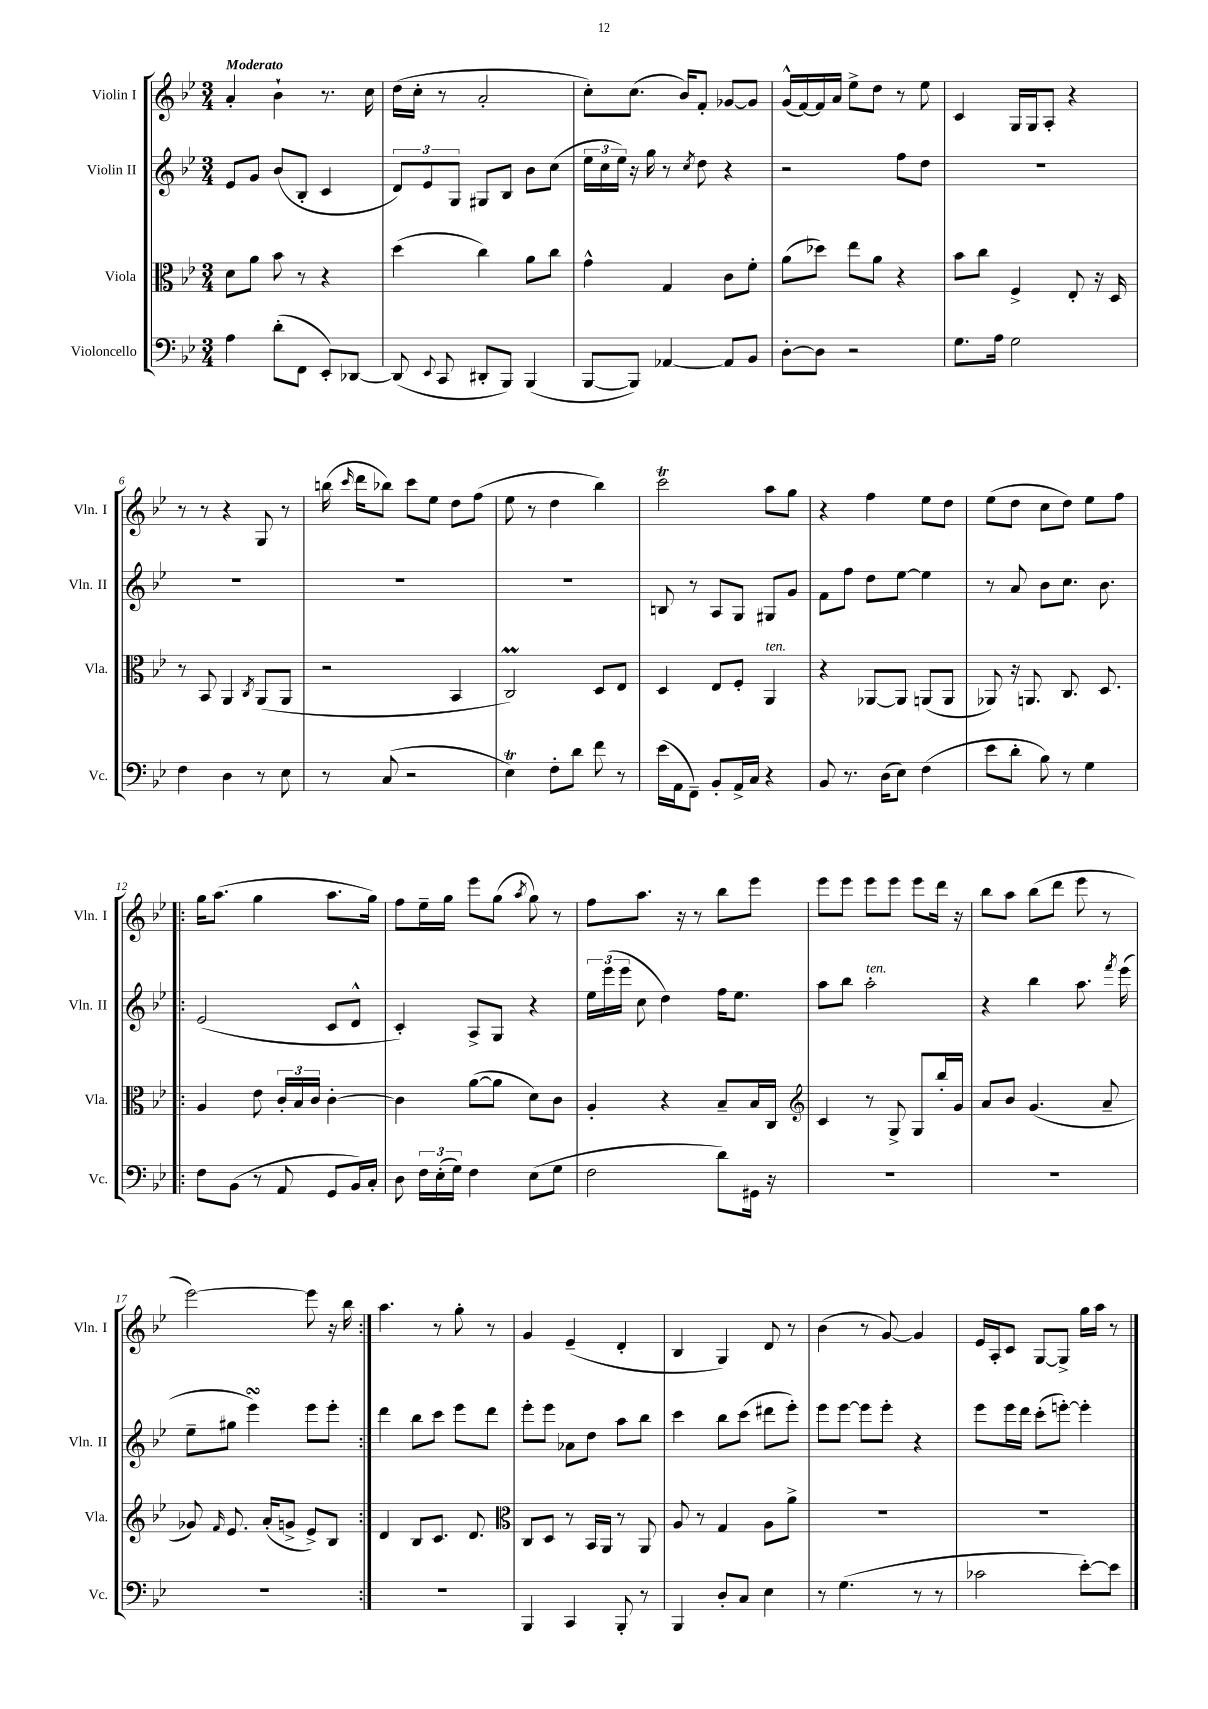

**kern	**kern	**kern	**kern
*staff4	*staff3	*staff2	*staff1
*clefF4	*clefC3	*clefG2	*clefG2
*k[b-e-]	*k[b-e-]	*k[b-e-]	*k[b-e-]
*M3/4	*M3/4	*M3/4	*M3/4
4A	8d	8e-	4a'
.	8a	8g	.
(8d'	8b-	(8b-	4b-`
8FF	8r	8B-'	.
8EE-')	4r	4c	8.r
[8DD-	.	.	.
.	.	.	16cc
=	=	=	=
(8DD-]	(4dd	12d)	(16dd
.	.	.	16cc'
.	.	12e-	.
8qqEE-	.	.	.
8CC	.	.	8r
.	.	12G	.
8DD#'	4cc)	8G#	2a'
8BBB-)	.	8B-	.
(4BBB-	8a	8b-	.
.	8cc	(8cc	.
=	=	=	=
[8BBB-	4g^^	24ee-	8cc')
.	.	24cc	.
.	.	24ee-)	.
8BBB-])	.	16r	(8.cc
.	.	16gg	.
[4AA-	4G	8r	.
.	.	.	16b-)
.	.	8qcc	.
.	.	8dd	8f'
8AA-]	8c	4r	[8g-
8BB-	8f'	.	8g-]
=	=	=	=
[8D'	(8a	2r	(16g^^
.	.	.	[16f)
8D]	8dd-)	.	16f]
.	.	.	16a
2r	8ee-	.	8ee-^
.	8a	.	8dd
.	4r	8ff	8r
.	.	8dd	8ee-
=	=	=	=
8.G	8b-	2.r	4c
.	8cc	.	.
16A	.	.	.
2G	4F^	.	16G
.	.	.	16G
.	.	.	8A'
.	8E-'	.	4r
.	16r	.	.
.	16D	.	.
=	=	=	=
4F	8r	2.r	8r
.	8BB-	.	8r
4D	4AA	.	4r
.	8qC	.	.
8r	(8AA	.	8G
8E-	8AA	.	8r
=	=	=	=
8r	2r	2.r	(16bb
.	.	.	16qqccc
.	.	.	16ddd
(8C	.	.	8bb-)
2r	.	.	8ccc
.	.	.	8ee-
.	4BB-	.	8dd
.	.	.	(8ff
=	=	=	=
4E-)	2C)	2.r	8ee-
.	.	.	8r
8F'	.	.	4dd
8d	.	.	.
8f	8D	.	4bb-)
8r	8E-	.	.
=	=	=	=
(16e-	4D	8B	2ccc
16AA	.	.	.
8FF~)	.	8r	.
8BB-'	8E-	8A	.
16AA^	8F'	8G	.
16C	.	.	.
4r	4AA	8G#	8aa
.	.	8g	8gg
=	=	=	=
8BB-	4r	8f	4r
8.r	.	8ff	.
.	[8AA-	8dd	4ff
(16D	.	.	.
8E-)	8AA-]	[8ee-	.
(4F	(8AA	4ee-]	8ee-
.	8AA	.	8dd
=	=	=	=
8e-	8AA-)	8r	(8ee-
8d'	16r	8a	8dd
.	8.AA	.	.
8B-)	.	8b-	8cc
8r	8.C	8.cc	8dd)
4G	.	.	8ee-
.	8.D	8.b-	.
.	.	.	8ff
=!|:	=!|:	=!|:	=!|:
8F	4A	(2e-	16gg
.	.	.	(8.aa
(8BB-	.	.	.
8r	8e-	.	4gg
8AA	24c'	.	.
.	24B-	.	.
.	24c	.	.
8GG	[4c'	8c	8.aa
16BB-)	.	8d^^	.
16C'	.	.	16gg)
=	=	=	=
8D	4c]	4c')	8ff
24F	.	.	16ee-~
(24E-'	.	.	.
.	.	.	16gg
24G)	.	.	.
4F	([8a	8A^	8eee-
.	8a]	8G	(8gg
.	.	.	8qaa
(8E-	8d)	4r	8gg)
8G	8c	.	8r
=	=	=	=
2F	4A'	24ee-	8ff
.	.	(24eee-	.
.	.	24eee-	.
.	.	8cc	8.aa
.	4r	4dd)	.
.	.	.	16r
.	.	.	8r
8d)	8B-~	16ff	8bb-
.	.	8.ee-	.
16GG#	16B-	.	8eee-
16r	16C	.	.
=	=	=	=
*	*clefG2	*	*
2.r	4c	8aa	8eee-
.	.	8bb-	8eee-
.	8r	2aa'	8eee-
.	8G^	.	8eee-
.	8G	.	8eee-
.	16bb-'	.	16ddd
.	16g	.	16r
=	=	=	=
2.r	8a	4r	8bb-
.	8b-	.	8aa
.	(4.g	4bb-	(8bb-
.	.	.	8ddd
.	.	8.aa	8eee-
.	8a~	.	8r
.	.	8qfff	.
.	.	(16eee-	.
=	=	=	=
2.r	8g-)	8ee-~	[2eee-)
.	16qqf	.	.
.	8.e-	8gg#	.
.	.	4eee-)	.
.	(16a'	.	.
.	8g^	.	.
.	8e-^)	8eee-	8eee-]
.	8B-	8eee-'	16r
.	.	.	16bb-
=:|!	=:|!	=:|!	=:|!
2.r	4d	4ddd	4.aa
.	8B-	8bb-	.
.	8.c	8ccc	8r
.	.	8eee-	8gg'
.	8.d	.	.
.	.	8ddd	8r
=	=	=	=
*	*clefC3	*	*
4BBB-	8C	8eee-'	4g
.	8D	8eee-	.
4CC	8r	8a-	(4e-~
.	16BB-	8dd	.
.	16AA	.	.
8BBB-'	8r	8aa	4d'
8r	8AA	8bb-	.
=	=	=	=
4BBB-	8A	4ccc	4B-
.	8r	.	.
8D'	4G	8bb-	4G)
8C	.	(8ccc	.
4E-	8A	8ddd#	8d
.	8a^	8eee-')	8r
=	=	=	=
8r	2.r	8eee-	(4b-
(4.G	.	[8eee-	.
.	.	8eee-]	8r
.	.	8eee-'	[8g)
8r	.	4r	4g]
8r	.	.	.
=	=	=	=
2c-	2.r	8eee-	16e-
.	.	.	16A'
.	.	16eee-	8c
.	.	16ddd	.
.	.	(8ccc'	[8G
.	.	[8eee')	8G^]
[8e-')	.	4eee']	16gg
.	.	.	16aa
8e-]	.	.	8r
==	==	==	==
*-	*-	*-	*-
